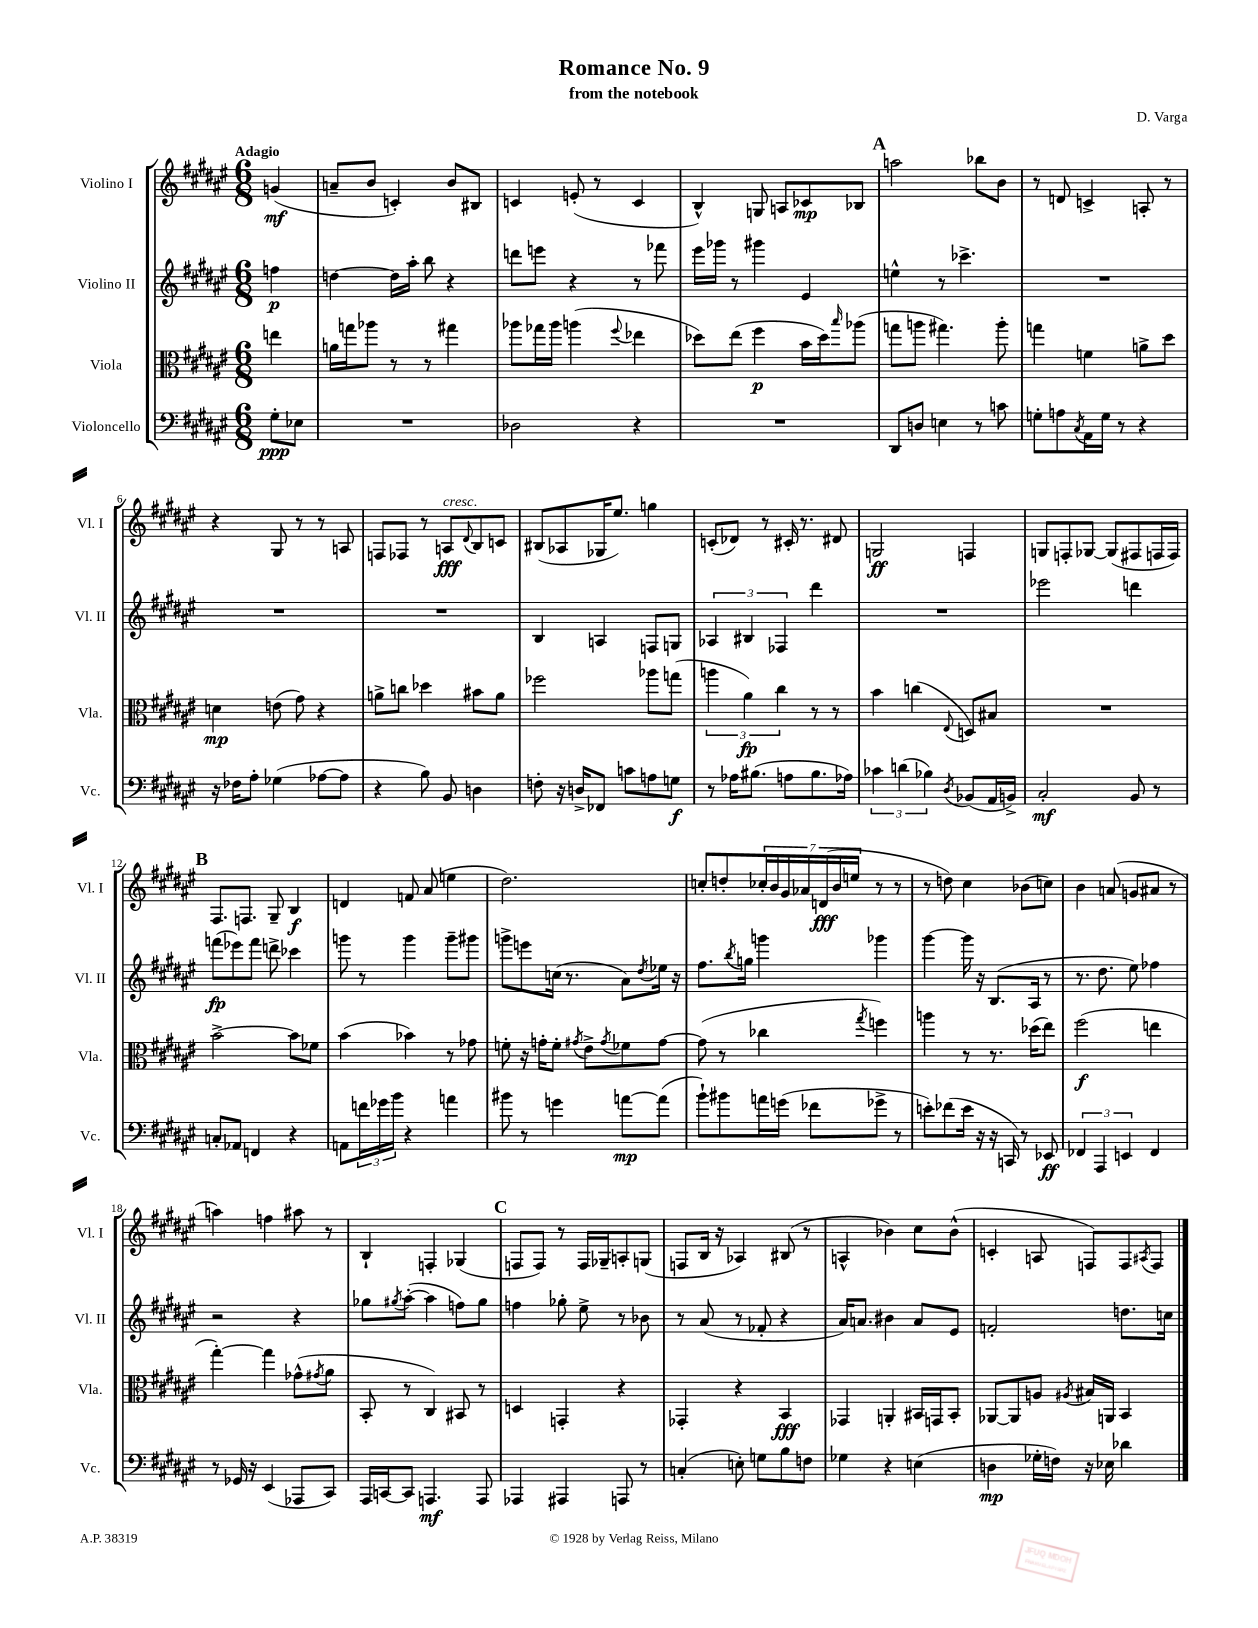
\header { title = "Romance No. 9" composer = "D. Varga" subtitle = "from the notebook" }
<<
\new StaffGroup <<
\new Staff = "s0" \with { instrumentName = "Violino I" shortInstrumentName = "Vl. I" } {
    \clef treble \key fis \major \numericTimeSignature \time 6/8 \partial 4 \tempo "Adagio"
    g'4\mf( |
    a'8-- b'8 c'4-.) b'8 bis8 |
    c'4 e'8-.( r8 c'4 |
    b4-^) g8 a8 ces'8\mp bes8 |
    \mark \markup { \bold "A" } a''2 bes''8 b'8 |
    r8 d'8 c'4-> a8-. r8 |
    r4 gis8 r8 r8 a8 |
    f8 fes8 r8 a8\fff^\markup { \italic "cresc." } \appoggiatura { dis'8 } b8 c'8 |
    bis8( aes8 ges16 eis''8.) g''4 |
    c'8-.( des'8) r8 cis'16-. r8. dis'8 |
    g2\ff f4 |
    g8 f8-. ges8~ ges8( fis8 f16 f16) |
    \mark \markup { \bold "B" } fis8. f8. gis8-- b4\f |
    d'4 f'8 ais'8( e''4 |
    dis''2.) |
    c''8-. d''8-. \tuplet 7/4 { ces''16-. b'16 gis'16 aes'16 d'16\fff( b'16 e''16 } r8 r8 |
    r8 d''8) cis''4 bes'8( c''8) |
    b'4 a'8( g'8 ais'8 r8 |
    a''4) f''4 ais''8 r8 |
    b4-! f4-. ges4( |
    \mark \markup { \bold "C" } f8 f8) r8 f16 ges16-- a8-. g8( |
    f8 b16 r16 aes4) bis8( r8 |
    a4-^ bes'4) cis''8 bes'8-^( |
    c'4-. a8 f8) f8 \acciaccatura { ais8 } f8 \bar "|." |
}
\new Staff = "s1" \with { instrumentName = "Violino II" shortInstrumentName = "Vl. II" } {
    \clef treble \key fis \major \numericTimeSignature \time 6/8 \partial 4
    f''4\p |
    d''4~ d''16 ais''16-. b''8 r4 |
    d'''8 e'''8 r4 r8 fes'''8 |
    eis'''16 ges'''16 r8 gis'''4 eis'4 |
    \mark \markup { \bold "A" } e''4-^ r8 ces'''4.-> |
    R2. |
    R2. |
    R2. |
    b4 a4 f8 g8 |
    \tuplet 3/2 { aes4 bis4 fes4 } dis'''4 |
    R2. |
    ees'''2 d'''4 |
    \mark \markup { \bold "B" } f'''8\fp( ees'''8) f'''8 d'''8-> ces'''4 |
    g'''8 r8 g'''4 g'''8-- gis'''8 |
    g'''8-> e'''8 c''16( r8. ais'8) \acciaccatura { dis''8 } ees''16 r16 |
    fis''8. \acciaccatura { b''8 } g''16 g'''4 ges'''4 |
    gis'''4~ gis'''16 r16 b8.( ais16 r8 |
    r8. dis''8. eis''8) fes''4 |
    r2 r4 |
    ges''8 \acciaccatura { gis''8 } ais''8~-.( ais''4 f''8) gis''8 |
    \mark \markup { \bold "C" } f''4 ges''8-. eis''8-> r8 bes'8 |
    r8 ais'8( r8 fes'8-. r4 |
    ais'16) a'8. bis'4 a'8 eis'8 |
    f'2-. d''8. c''16 \bar "|." |
}
\new Staff = "s2" \with { instrumentName = "Viola" shortInstrumentName = "Vla." } {
    \clef alto \key fis \major \numericTimeSignature \time 6/8 \partial 4
    e''4 |
    a'16 g''16 aes''8 r8 r8 gis''4 |
    aes''8 ges''16 aes''16 a''4( \appoggiatura { fis''8 } ees''4 |
    des''8) eis''8( fis''4\p b'16 des''16) \grace { b''16 } aes''8( |
    \mark \markup { \bold "A" } g''8 a''8 gis''4.) a''8-. |
    g''4 f'4 a'8-> dis''8 |
    d'4\mp e'8( gis'8) r4 |
    a'8-> c''8 des''4 bis'8 a'8 |
    fes''2 aes''8 g''8( |
    \tuplet 3/2 { a''4 ais'4\fp) cis''4 } r8 r8 |
    b'4 c''4( \appoggiatura { eis8 } d8) bis8 |
    R2. |
    \mark \markup { \bold "B" } b'2~-> b'8 fes'8 |
    b'4( bes'4) r8 ges'8 |
    f'8-. r16 g'16-. f'8-. \acciaccatura { gis'8 } eis'8-> \acciaccatura { gis'8 } fes'8 gis'8~ |
    gis'8( r8 ces''4 \acciaccatura { gis''8 } f''4) |
    a''4 r8 r8. des''16( eis''8) |
    fis''2\f( e''4 |
    gis''4~-.) gis''4 ges'8-^( \acciaccatura { gis'8 } ais'8 |
    b,8-. r8 cis4) bis,8 r8 |
    \mark \markup { \bold "C" } d4 g,4-. r4 |
    ges,4-. r4 b,4\fff |
    ges,4 a,4-. bis,16 g,16 bis,8-. |
    aes,8~ aes,8 a8 \acciaccatura { ais8 } bis16 a,16 b,4 \bar "|." |
}
\new Staff = "s3" \with { instrumentName = "Violoncello" shortInstrumentName = "Vc." } {
    \clef bass \key fis \major \numericTimeSignature \time 6/8 \partial 4
    gis8-.\ppp ees8 |
    R2. |
    des2 r4 |
    R2. |
    \mark \markup { \bold "A" } dis,8 d8 e4 r8 c'8 |
    g8-. a8 \acciaccatura { cis8 } ais,16 g16 r8 r4 |
    r16 fes16 ais8-. ges4( aes8~ aes8 |
    r4 b8) b,8 d4 |
    f8-. r16 d16-> fes,8 c'8 a8 g8\f |
    r8 aes16 bis8.( a8 bis8. aes16) |
    \tuplet 3/2 { ces'4 d'4( bes4) } \acciaccatura { dis8 } bes,8( ais,16 b,16->) |
    cis2-.\mf b,8 r8 |
    \mark \markup { \bold "B" } c8-. aes,8 f,4 r4 |
    a,8 \tuplet 3/2 { f'16 ges'16 b'16 } r4 a'4 |
    bis'8 r8 g'4 a'8~\mp a'8( |
    b'8-!) bis'8 a'16 g'16( fes'8 ges'8-> r8 |
    e'8-.) fes'8( e'16 r16 r16 c,16) r8 ees,8\ff |
    \tuplet 3/2 { fes,4 ais,,4 e,4 } fes,4 |
    r8 ges,16 r16 eis,4( aes,,8 cis,8) |
    ais,,16 c,16~ c,8 a,,4.\mf a,,8 |
    \mark \markup { \bold "C" } aes,,4 ais,,4 a,,8 r8 |
    c4-.( e8-.) g8 b8 f8 |
    ges4 r4 e4( |
    d4\mp ges16-. f16) r16 ees16 des'4 \bar "|." |
}
>>
>>
